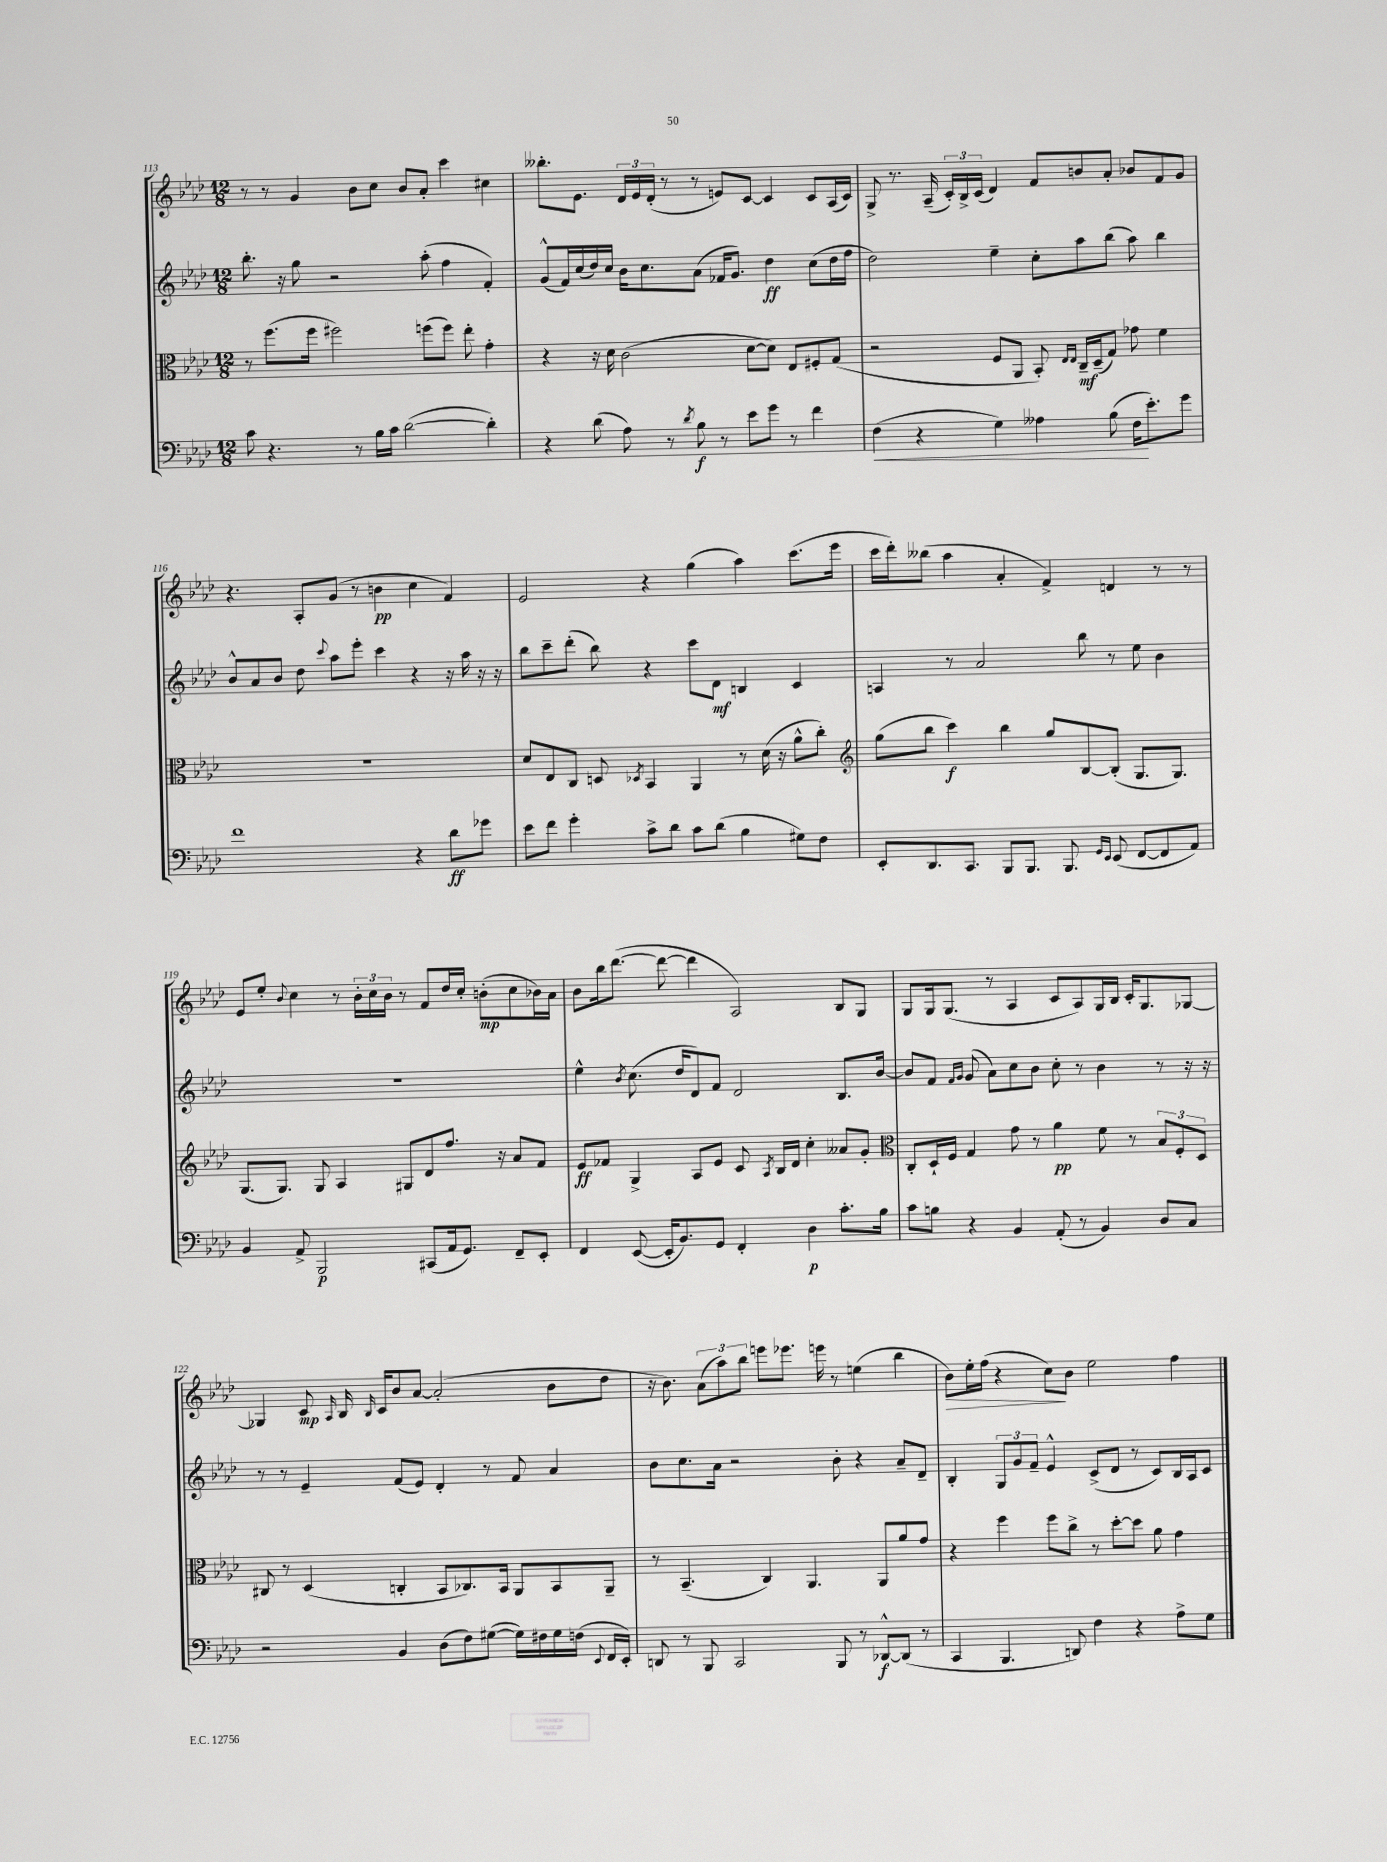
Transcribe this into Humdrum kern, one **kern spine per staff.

**kern	**dynam	**kern	**dynam	**kern	**dynam	**kern	**dynam
*part4	*part4	*part3	*part3	*part2	*part2	*part1	*part1
*staff4	*staff4	*staff3	*staff3	*staff2	*staff2	*staff1	*staff1
*clefF4	*	*clefC3	*	*clefG2	*	*clefG2	*
*k[b-e-a-d-]	*	*k[b-e-a-d-]	*	*k[b-e-a-d-]	*	*k[b-e-a-d-]	*
*M12/8	*	*M12/8	*	*M12/8	*	*M12/8	*
=113	=113	=113	=113	=113	=113	=113	=113
8c\	.	8r	.	8.bb-'\	.	8r	.
4.r	.	(8.ff\L	.	.	.	8r	.
.	.	.	.	16r	.	.	.
.	.	.	.	8gg\	.	4g/	.
.	.	16ff\Jk	.	.	.	.	.
.	.	2ff#X\)	.	2r	.	.	.
8r	.	.	.	.	.	8b-\L	.
16B-\LL	.	.	.	.	.	8cc\J	.
16c\JJ	.	.	.	.	.	.	.
([2d-\	.	.	.	.	.	8b-/L	.
.	.	(8ffn\L	.	(8aa-'\	.	8a-'/J	.
.	.	8ff\J)	.	4ff\	.	4ccc\	.
.	.	8ee-'\	.	.	.	.	.
4d-'\])	.	4g'\	.	4f'/)	.	4cc#X\	.
=114	=114	=114	=114	=114	=114	=114	=114
4r	.	4r	.	(8g^^/L	.	8.bb--X'\L	.
.	.	.	.	16f/L)	.	.	.
.	.	.	.	(16cc/	.	8.e-\J	.
(8d-\	.	16r	.	16dd-/)	.	.	.
.	.	16d-\	.	16cc/JJ	.	.	.
8A-\)	.	(2c\	.	16b-\KL	.	24d-/LL	.
.	.	.	.	.	.	24e-/	.
.	.	.	.	8.cc\	.	.	.
.	.	.	.	.	.	(24d-'/JJ	.
8r	.	.	.	.	.	8r	.
8qd-/	.	.	.	.	.	.	.
8B-\	f	.	.	(8a-\J	.	8r	.
8r	.	.	.	16f-X/KL	.	8en/L)	.
.	.	.	.	8.g/J)	.	.	.
8e-\L	.	[8d-\L	.	.	.	[8c/J	.
8g\J	.	8d-\J])	.	4dd-\	ff	4c/]	.
8r	.	8E-/L	.	.	.	.	.
4f\	.	8F#X'/	.	(8cc\L	.	8c/L	.
.	.	(8G/J	.	16dd-\L	.	(16A-/L	.
.	.	.	.	16ff\JJ	.	16c/JJ)	.
=115	=115	=115	=115	=115	=115	=115	=115
!	!LO:HP:b	!	!	!	!	!	!
(4F\	<	2r	.	2dd-\)	.	8G^/	.
.	.	.	.	.	.	8.r	.
4r	.	.	.	.	.	.	.
.	.	.	.	.	.	(16A-~/	.
.	.	.	.	.	.	24c'/LL)	.
.	.	.	.	.	.	24B-^/	.
.	.	.	.	.	.	(24c/JJ	.
4G\)	.	8F/L	.	4ee-~\	.	4d-/)	.
.	.	8AA-/J	.	.	.	.	.
4A--X\	.	8BB-'/)	.	8cc'\L	.	8f/L	.
.	.	16qqE-/LL	.	.	.	.	.
.	.	16qqE-/JJ	.	.	.	.	.
.	.	16C~/LL	mf	8aa-\	.	8bn/	.
.	.	(16D-~/J	.	.	.	.	.
(8B-\	.	8G/J)	.	(8bb-\J	.	8a-'/J	.
16F\KL	.	8g-X\	.	8aa-\)	.	8b-X/L	.
8.e-'\)	[	.	.	.	.	.	.
.	.	4f\	.	4bb-\	.	8f/	.
8g\J	.	.	.	.	.	8g/J	.
!!LO:LB:g=z
=116	=116	=116	=116	=116	=116	=116	=116
1f	.	1.r	.	8b-^^/L	.	4.r	.
.	.	.	.	8a-/	.	.	.
.	.	.	.	8b-/J	.	.	.
.	.	.	.	8dd-\	.	8A-'/L	.
.	.	.	.	8qqccc/	.	.	.
.	.	.	.	8aa-\L	.	(8g/J	.
.	.	.	.	8eee-'\J	.	8r	.
.	.	.	.	4ccc\	.	4bn\	pp
4r	.	.	.	4r	.	4cc\	.
8d-\L	ff	.	.	16r	.	4f/)	.
.	.	.	.	16aa-\	.	.	.
8g-X\J	.	.	.	16r	.	.	.
.	.	.	.	16r	.	.	.
=117	=117	=117	=117	=117	=117	=117	=117
8e-\L	.	8d-/L	.	8bb-\L	.	2e-/	.
8f\J	.	8E-/	.	8ccc~\	.	.	.
4g'\	.	8C/J	.	(8ddd-'\J	.	.	.
.	.	8Dn/	.	8bb-\)	.	.	.
.	.	8qD-X/	.	.	.	.	.
8c^\L	.	4BB-/	.	4r	.	4r	.
8d-\J	.	.	.	.	.	.	.
8c\L	.	4AA-/	.	8ccc\L	.	(4gg\	.
(8d-\J	.	.	.	8d-\J	mf	.	.
4B-\	.	8r	.	4Bn/	.	4aa-\)	.
.	.	(16d-\	.	.	.	.	.
.	.	16r	.	.	.	.	.
8G#X\L)	.	8a-^^\L	.	4c/	.	(8.ccc\L	.
8F\J	.	8cc'\J)	.	.	.	.	.
.	.	.	.	.	.	16eee-\Jk	.
=118	=118	=118	=118	=118	=118	=118	=118
*	*	*clefG2	*	*	*	*	*
8EE-'/L	.	(8gg\L	.	4An/	.	16ccc\LL	.
.	.	.	.	.	.	16ddd-'\J)	.
8.DD-/	.	8bb-\J	.	.	.	(8bb--X\J	.
.	.	4ccc\)	f	8r	.	4aa-\	.
8.CC/J	.	.	.	.	.	.	.
.	.	.	.	2a-/	.	.	.
8BBB-/L	.	4bb-\	.	.	.	4a-'/	.
8.BBB-/J	.	.	.	.	.	.	.
.	.	8gg/L	.	.	.	4f^/)	.
8.BBB-/	.	.	.	.	.	.	.
.	.	[8B-/	.	8bb-\	.	.	.
16qqGG/LL	.	.	.	.	.	.	.
16qqEE-/JJ	.	.	.	.	.	.	.
(8EE-/	.	(8B-'/J]	.	8r	.	4dn/	.
[8FF/L	.	8.G/L	.	8ee-\	.	.	.
8FF/]	.	.	.	4b-\	.	8r	.
.	.	8.G/J)	.	.	.	.	.
8AA-/J)	.	.	.	.	.	8r	.
!!LO:LB:g=z
=119	=119	=119	=119	=119	=119	=119	=119
4BB-/	.	(8.G/L	.	1.r	.	8e-/L	.
.	.	.	.	.	.	8ee-'/J	.
.	.	8.G/J)	.	.	.	.	.
.	.	.	.	.	.	8qqb-/	.
8AA-^/	.	.	.	.	.	4cc\	.
2BBB-/	p	8G/	.	.	.	.	.
.	.	4A-/	.	.	.	8r	.
.	.	.	.	.	.	24b-'\LL	.
.	.	.	.	.	.	24cc\	.
.	.	.	.	.	.	24b-\JJ	.
.	.	8G#X/L	.	.	.	8r	.
(8CC#X/L	.	8d-/	.	.	.	8f/L	.
16AA-/k	.	8.ff/J	.	.	.	16dd-/L	.
8.GG/J)	.	.	.	.	.	16cc'/JJ	.
.	.	.	.	.	.	(8bn'\L	mp
.	.	16r	.	.	.	.	.
8FF~/L	.	8a-/L	.	.	.	8cc\	.
8EE-'/J	.	8f/J	.	.	.	16b-X\L)	.
.	.	.	.	.	.	16a-\JJ	.
=120	=120	=120	=120	=120	=120	=120	=120
4FF/	.	8e-/L	ff	4ee-^^\	.	8b-\L	.
.	.	8f-X/J	.	.	.	16bb-\k	.
.	.	.	.	.	.	([8.ddd-\J	.
.	.	.	.	8qb-/	.	.	.
([8EE-/	.	4G^/	.	(8.cc\	.	.	.
16EE-'/KL]	.	.	.	.	.	8ddd-\_	.
8.BB-/)	.	.	.	16dd-/KL	.	.	.
.	.	8A-/L	.	8d-/)	.	4ddd-\]	.
8GG/J	.	8e-/J	.	8f/J	.	.	.
4FF'/	.	8c/	.	2d-/	.	2A-/)	.
.	.	8qA-/	.	.	.	.	.
.	.	16B-/LL	.	.	.	.	.
.	.	16d-/JJ	.	.	.	.	.
4D-\	p	4cc'\	.	.	.	.	.
8.c'\L	.	8a--X/L	.	8.B-/L	.	8B-/L	.
.	.	8g'/J	.	.	.	8G/J	.
16B-\Jk	.	.	.	[16b-/Jk	.	.	.
=121	=121	=121	=121	=121	=121	=121	=121
*	*	*clefC3	*	*	*	*	*
8c\L	.	8C'/L	.	8b-/L]	.	8G/L	.
8Bn\J	.	16D-`/L	.	8f/J	.	16G/k	.
.	.	16F/JJ	.	.	.	(8.G/J	.
.	.	.	.	16qqf/LL	.	.	.
.	.	.	.	16qqg/JJ	.	.	.
4r	.	4G/	.	(8g/	.	.	.
.	.	.	.	8a-\L)	.	8r	.
4BB-/	.	8g\	.	8cc\	.	4A-/	.
.	.	8r	.	8b-\J	.	.	.
(8AA-'/	.	4a-\	pp	8cc'\	.	8c/L	.
8r	.	.	.	8r	.	8A-/)	.
4BB-/)	.	8f\	.	4b-\	.	16G/L	.
.	.	.	.	.	.	16B-/JJ	.
.	.	8r	.	.	.	16c'/KL	.
.	.	.	.	.	.	8.G/	.
8D-/L	.	12B-/L	.	8r	.	.	.
.	.	12F'/	.	.	.	.	.
8C/J	.	.	.	16r	.	[8G-X/J	.
.	.	12D-/J	.	.	.	.	.
.	.	.	.	16r	.	.	.
!!LO:LB:g=z
=122	=122	=122	=122	=122	=122	=122	=122
2r	.	8C#X/	.	8r	.	4G-X/]	.
.	.	8r	.	8r	.	.	.
.	.	(4D-/	.	4e-~/	.	8c/	mp
.	.	.	.	.	.	16qqA-/	.
.	.	.	.	.	.	16B-/	.
.	.	.	.	.	.	16qqB-/	.
.	.	.	.	.	.	16c/KL	.
4BB-/	.	4Cn'/	.	(8f/L	.	8b-/	.
.	.	.	.	8e-/J)	.	[8a-/J	.
(8D-\L	.	8BB-/L	.	4d-'/	.	(2a-'/]	.
8F\)	.	8.C-X/)	.	.	.	.	.
([8G#X\J	.	.	.	8r	.	.	.
.	.	16BB-/Jk	.	.	.	.	.
16G#\LL])	.	8AA-/L	.	8f/	.	.	.
16F#X\	.	.	.	.	.	.	.
16G#\	.	8BB-/	.	4a-/	.	8b-\L	.
(16Fn\JJ	.	.	.	.	.	.	.
8qqEE-/	.	.	.	.	.	.	.
16FF/LL	.	8AA-~/J	.	.	.	8dd-\J	.
16EE-'/JJ)	.	.	.	.	.	.	.
=123	=123	=123	=123	=123	=123	=123	=123
8DDn/	.	8r	.	8b-\L	.	16r	.
.	.	.	.	.	.	8.b-\)	.
8r	.	(4.BB-~/	.	8.cc\	.	.	.
8BBB-/	.	.	.	.	.	(12a-\L	.
.	.	.	.	16a-\Jk	.	.	.
.	.	.	.	.	.	12aa-\)	.
2CC/	.	.	.	2r	.	.	.
.	.	.	.	.	.	12bb-\J	.
.	.	4C/)	.	.	.	8eeen\L	.
.	.	.	.	.	.	8.eee-X\J	.
.	.	4.AA-/	.	.	.	.	.
.	.	.	.	.	.	16eeen\	.
8BBB-/	.	.	.	8b-'\	.	8r	.
8r	.	.	.	4r	.	(4een\	.
[8DD-X^^/L	f	8AA-/L	.	.	.	.	.
(8DD-/J]	.	8a-/	.	8a-~/L	.	4bb-\	.
8r	.	8g/J	.	8d-~/J	.	.	.
=124	=124	=124	=124	=124	=124	=124	=124
!	!	!	!	!	!	!	!LO:HP:b
4CC/	.	4r	.	4B-'/	.	8b-\L)	>
.	.	.	.	.	.	16ee-'\L	.
.	.	.	.	.	.	(16ff\JJ	.
4.BBB-/	.	4ff\	.	12G/L	.	4r	.
.	.	.	.	12g/	.	.	.
.	.	.	.	12f~/J	.	.	.
.	.	8ff\L	.	4e-^^/	.	8cc\L)	.
8DDn/)	.	8cc^\J	.	.	.	8b-\J	]
4F\	.	8r	.	(8c^/L	.	2ee-\	.
.	.	[8dd-'\L	.	8d-/J	.	.	.
4r	.	8dd-\J]	.	8r	.	.	.
.	.	8a-\	.	8c/L)	.	.	.
8A-^\L	.	4g\	.	16B-/L	.	4ff\	.
.	.	.	.	16A-/J	.	.	.
8G\J	.	.	.	8c/J	.	.	.
==	==	==	==	==	==	==	==
*-	*-	*-	*-	*-	*-	*-	*-
